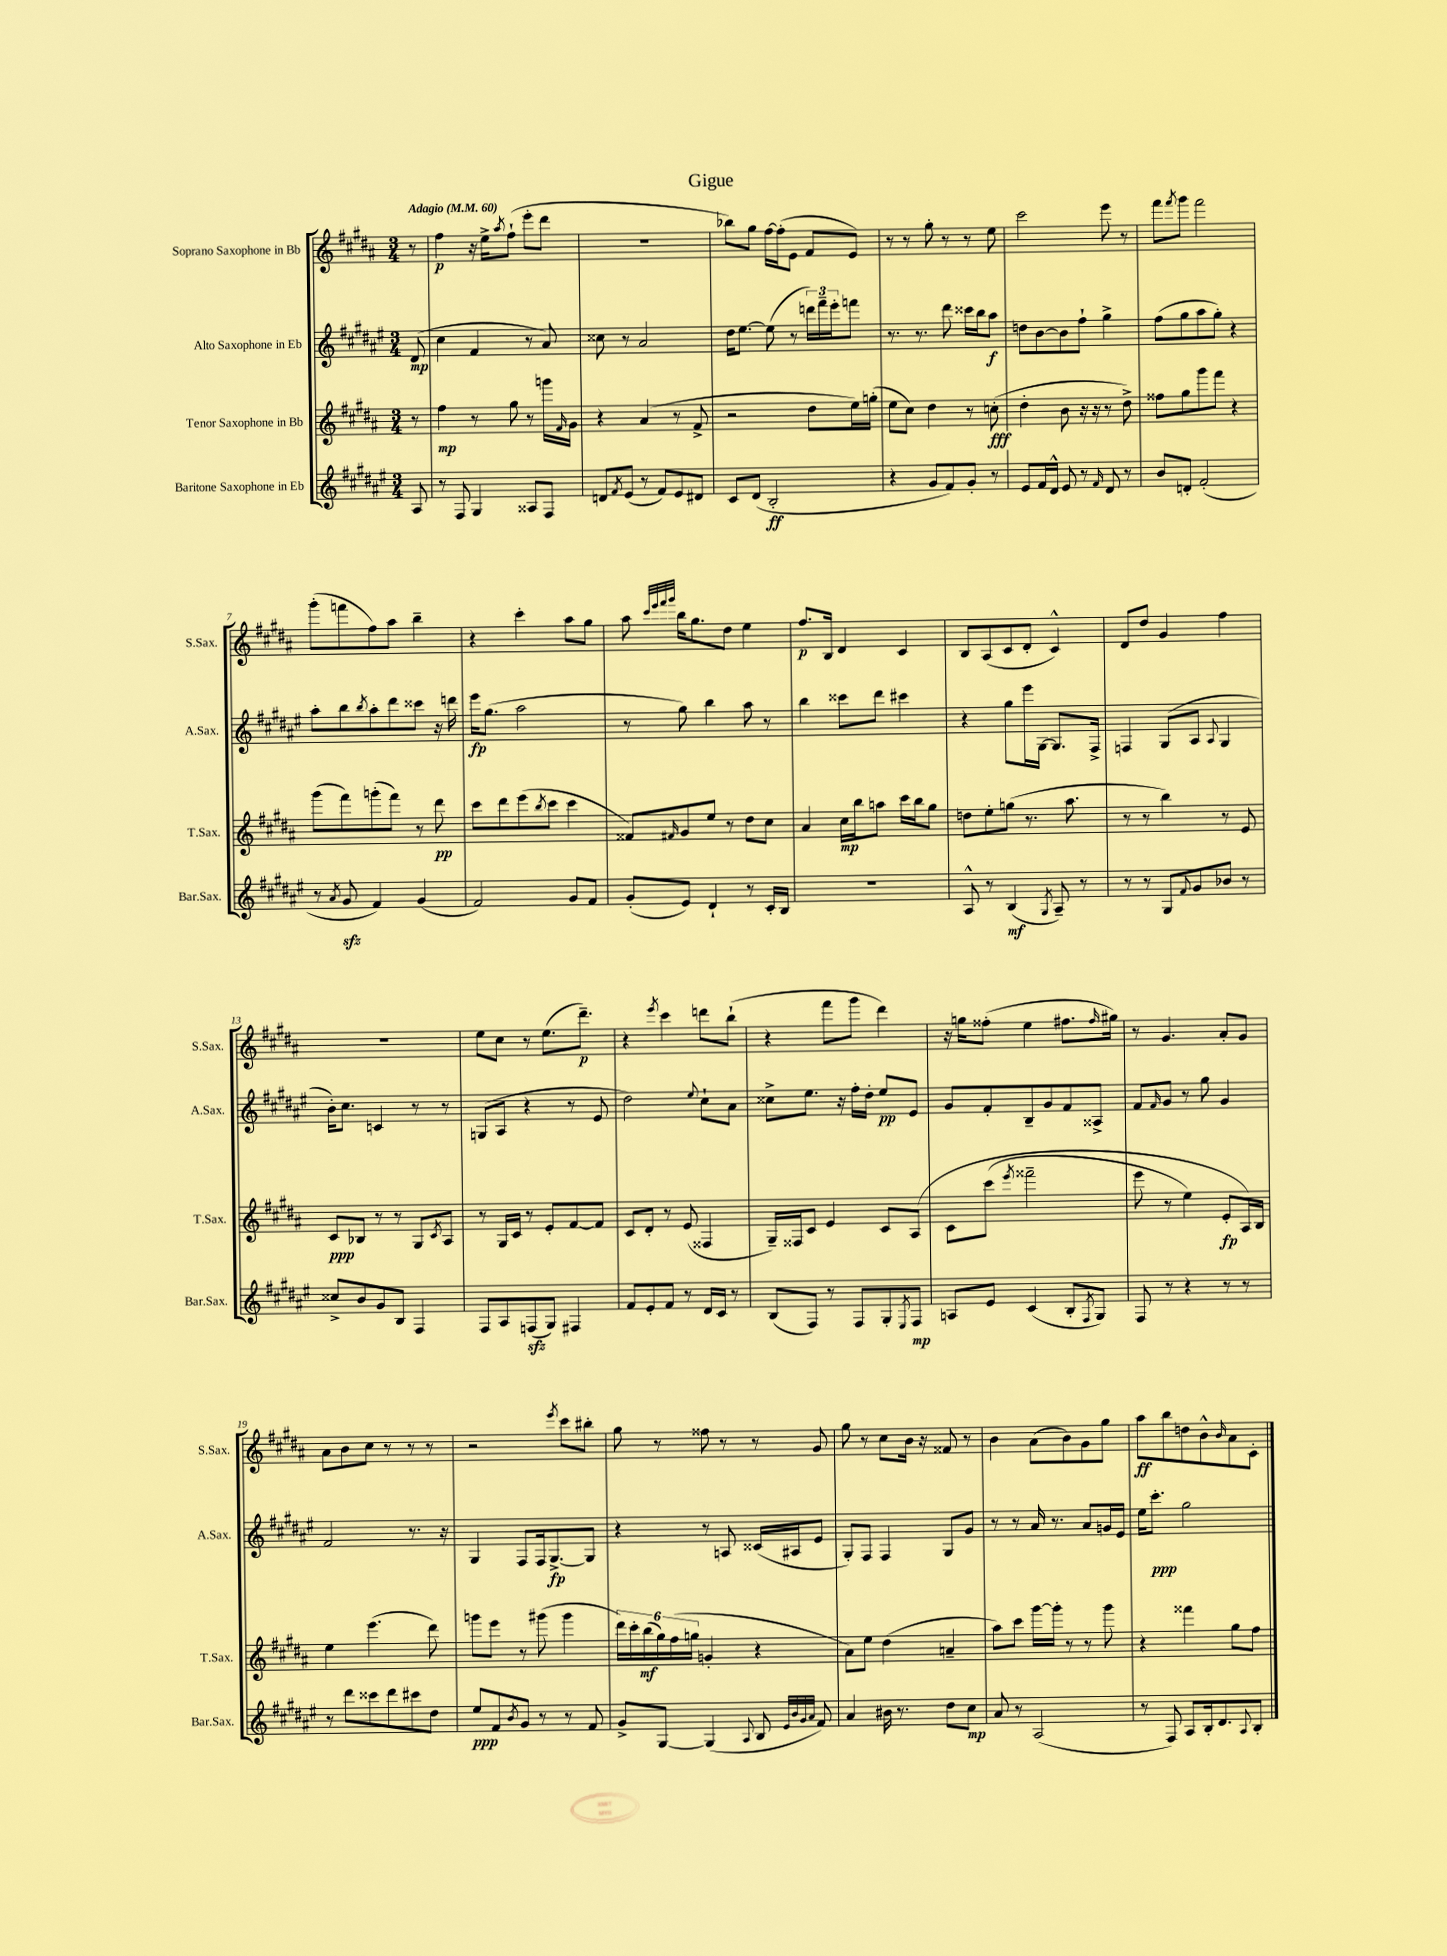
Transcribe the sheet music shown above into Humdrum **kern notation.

**kern	**kern	**kern	**kern
*staff4	*staff3	*staff2	*staff1
*clefG2	*clefG2	*clefG2	*clefG2
*k[f#c#g#d#a#e#]	*k[f#c#g#d#a#]	*k[f#c#g#d#a#e#]	*k[f#c#g#d#a#]
*M3/4	*M3/4	*M3/4	*M3/4
*MM60	*MM60	*MM60	*MM60
8A#/	8r	(8d#/	8r
=	=	=	=
8r	4ff#\	4cc#\	4ff#\
8F#/	.	.	.
4G#/	8r	4f#/	16r
.	.	.	16ee^\LK
.	.	.	8qaa#/
.	8gg#\	.	(8ff#`\J
8A##/L	8r	8r	8eee'\L
8F#/J	16ggg\LL	8a#/)	8ddd#\J
.	16qqf#/	.	.
.	16g#\JJ	.	.
=	=	=	=
8d/L	4r	8cc##\	2.r
8qf#/	.	.	.
(8e#/J	.	8r	.
8r	(4a#/	2a#/	.
8f#/L)	.	.	.
8e#/	8r	.	.
8d#/J	8f#^/	.	.
=	=	=	=
8c#/L	2r	16dd#\LK	8bb-\L)
.	.	[8.ee#\J	.
(8d#/J	.	.	8gg#\J
2B'/	.	(8ee#\]	[16ff#\LL
.	.	.	(16ff#'\]J
.	.	8r	8e\J
.	8dd#\L	24ddd\LL)	8f#/L
.	.	24fff#~\	.
.	.	24eee#'\J	.
.	16ee\L)	8fff\J	8e/J)
.	(16gg'\JJ	.	.
=	=	=	=
4r	8ee\L	8.r	8r
.	8cc#\J)	.	8r
.	.	8.r	.
8g#/L	4dd#\	.	8gg#'\
8f#/)	.	8ddd#\	8r
8g#'/J	8r	16ccc##\LL	8r
.	.	16bb\J	.
8r	(8cc'\	8aa#\J	8ee\
=	=	=	=
8e#/L	4dd#'\	8dd\L	2ccc#\
16f#/L	.	[8b\	.
16d#^^/JJ	.	.	.
8e#/	8b\	8b\]	.
8r	16r	8ff#`\J	.
.	16r	.	.
16qqf#/	.	.	.
8d#/	8r	4gg#^\	8eee\
8r	8dd#^\)	.	8r
=	=	=	=
8b/L	8ff##\L	(8ff#\L	8fff#\L
.	.	.	8qfff#/
8d'/J	8gg#\	8gg#\	8ggg#\J
(2f#'/	8ggg#\	8aa#\	2fff#\
.	8fff#\J	8gg#'\J)	.
.	4r	4r	.
=	=	=	=
8r	(8ggg#\L	8aa#'\L	(8ggg#'\L
8qa#/	.	.	.
8g#/	8fff#\)	8bb\	8fff\
.	.	8qbb/	.
4f#/)	(8ggg'\	8aa#'\	8ff#\)
.	8fff#\J)	8ddd#\	8aa#\J
(4g#/	8r	8ccc##\J	4bb~\
.	8ddd#\	16r	.
.	.	16ddd\	.
=	=	=	=
2f#/)	8ccc#\L	16eee#\LK	4r
.	.	(8.gg#\J	.
.	8ddd#\	.	.
.	(8eee\	2aa#\	4ccc#'\
.	8qbb/	.	.
.	8ccc#\J	.	.
8g#/L	4ccc#\	.	8aa#\L
8f#/J	.	.	8gg#\J
=	=	=	=
(8g#'/L	8f##/L)	8r	8aa#\
.	.	.	32qqccc#/LLL
.	.	.	32qqeee/
.	.	.	32qqfff#/
.	16qqf#/	.	32qqggg#/JJJ
8e#/J)	8g#/	8gg#\)	16bb\LK
.	.	.	8.gg#\
4d#`/	8ee/J	4bb\	.
.	8r	.	8dd#\J
8r	8dd#\L	8aa#\	4ee\
16c#'/LL	8cc#\J	8r	.
16B/JJ	.	.	.
=	=	=	=
2.r	4a#/	4bb\	8.ff#/L
.	.	.	16B/Jk
.	16cc#\LL	8ccc##\L	4d#/
.	16bb\J	.	.
.	8aa\J	8ddd#\J	.
.	16ccc#\LL	4ccc#\	4c#/
.	16bb\J	.	.
.	8gg#\J	.	.
=	=	=	=
8A#^^/	8dd\L	4r	8B/L
8r	8ee'\	.	(8A#/
(4B/	(8gg\J	8gg#\L	8c#/
.	8.r	16eee#\L	8d#'/J
.	.	[16G#\JJ	.
8qG#/	.	.	.
8A#~/)	.	8.G#/]L	4c#^^/)
.	8.aa#\	.	.
8r	.	.	.
.	.	16F#^/Jk	.
=	=	=	=
8r	8r	4F/	8d#/L
8r	8r	.	8dd#/J
8G#/L	4bb\)	(8G#/L	4g#/
8qqf#/	.	.	.
8g#/	.	8A#/J	.
.	.	8qqA#/	.
8b-/J	8r	4G#/	4ff#\
8r	8e/	.	.
=	=	=	=
8cc##^/L	8c#/L	16b'\LK)	2.r
.	.	8.cc#\J	.
8b/	8B-/J	.	.
8g#/	8r	4c/	.
8B/J	8r	.	.
4F#/	8G#/L	8r	.
.	8qc#/	.	.
.	8A#/J	8r	.
=	=	=	=
8F#/L	8r	(8G/L	8ee\L
8A#/	16G#/LL	8A#/J	8cc#\J
.	16c#/JJ	.	.
(8F/	8r	4r	8r
8G#/J)	8e'/L	.	(8.ee\L
4F#/	[8f#/	8r	.
.	.	.	8.ddd#~\J)
.	8f#/]J	8e#/	.
=	=	=	=
8f#/L	8c#/L	2dd#\)	4r
8e#'/	8d#'/J	.	.
.	.	.	8qeee/
8f#/J	8r	.	4ccc#\
8r	(8e/	.	.
.	.	8qqee#/	.
16d#/LL	4F##/	8cc#`\L	8ddd\L
16c#/JJ	.	.	.
8r	.	8a#\J	(8bb`\J
=	=	=	=
(8B/L	16G#~/LL)	8cc##^\L	4r
.	16F##/J	.	.
8F#/J)	8c#/J	8.ee#\J	.
8r	4e/	.	8fff#\L
.	.	16r	.
8F#/L	.	16ff#'\LL	8ggg#\J
.	.	16dd#'\JJ	.
8G#'/	8c#/L	8ee#/L	4ddd#\)
8qE#/	.	.	.
8F#/J	&(8A#/J	8e#/J	.
=	=	=	=
8A/L	8c#\L	8g#/L	16r
.	.	.	16gg\LK
8e#/J	(8ccc#\J	8f#'/	(8ff##'\J
.	8qeee/	.	.
(4c#/	2fff##~\	8B~/	4ee\
.	.	8g#/	.
8B'/L	.	8f#/	8.ff#\L
8qF#/	.	.	.
8G#/J)	.	8A##^/J	.
.	.	.	16qqff#/
.	.	.	16gg#\Jk)
=	=	=	=
8F#/	8eee\	8f#/L	8r
.	.	16qqf#/	.
8r	8r	8g#/J	4.g#/
4r	4ee\)	8r	.
.	.	8gg#\	.
8r	8e'/L	4g#/	8a#'/L
8r	16A#/L&)	.	8g#/J
.	16B/JJ	.	.
=	=	=	=
8r	4ee\	2f#/	8a#\L
8ddd#\L	.	.	8b\
8ccc##\	(4.eee\	.	8cc#\J
8ddd#\	.	.	8r
8ccc#\	.	8.r	8r
8dd#\J	8ddd#\)	.	8r
.	.	16r	.
=	=	=	=
8ee#/L	8ggg\L	4G#/	2r
8f#/	8eee\J	.	.
8qb/	.	.	.
8g#/J	8r	8F#/L	.
8r	(8ggg#\	16F#/k	.
.	.	[8.G#^/	.
.	.	.	8qeee/
8r	4ggg#\	.	8ccc#\L
8f#/	.	8G#/]J	8bb#'\J
=	=	=	=
8g#^/L	24ddd#\LL)	4r	8gg#\
.	24ccc#'\	.	.
.	(24bb\	.	.
[8G#/J	24gg#\)	.	8r
.	(24ff#\	.	.
.	24gg\JJ	.	.
(4G#/]	4g'/	8r	8ff##\
.	.	8A/	8r
8qqA#/	.	.	.
8B/	4r	(16c##/LL	8r
.	.	16A#/J	.
32qqe#/LLL	.	.	.
32qqb/	.	.	.
32qqg#/	.	.	.
32qqa#/JJJ	.	.	.
8f#/)	.	8e#/J	8g#/
=	=	=	=
4a#/	8a#\L)	8G#'/L)	8gg#\
.	8ee\J	8F#/J	8r
16b#\	(4dd#\	4F#/	8cc#\L
8.r	.	.	.
.	.	.	16b\Jk
.	.	.	16r
8dd#\L	4a~/	8G#/L	8f##/
8cc#\J	.	8g#/J	8r
=	=	=	=
8a#/	8aa#\L)	8r	4b\
8r	8ccc#\J	8r	.
(2A#/	[16ggg#\LL	16a#/	(8a#\L
.	16ggg#'\]JJ	8.r	.
.	8r	.	8b\)
.	8r	8a#/L	8g#\
.	8ggg#\	16g/L	8gg#\J
.	.	16e#/JJ	.
=	=	=	=
8r	4r	16ee#\LK	8aa#\L
.	.	8.ccc#'\J	.
8F#/)	.	.	8bb\
8A#/L	4fff##\	2gg#\	8dd\
16B'/k	.	.	8b^^\
8.d#/	.	.	.
.	.	.	16qqb/
.	8gg#\L	.	8a#\
8qqA#/	.	.	.
8B'/J	8ff#\J	.	8c#'\J
==	==	==	==
*-	*-	*-	*-
